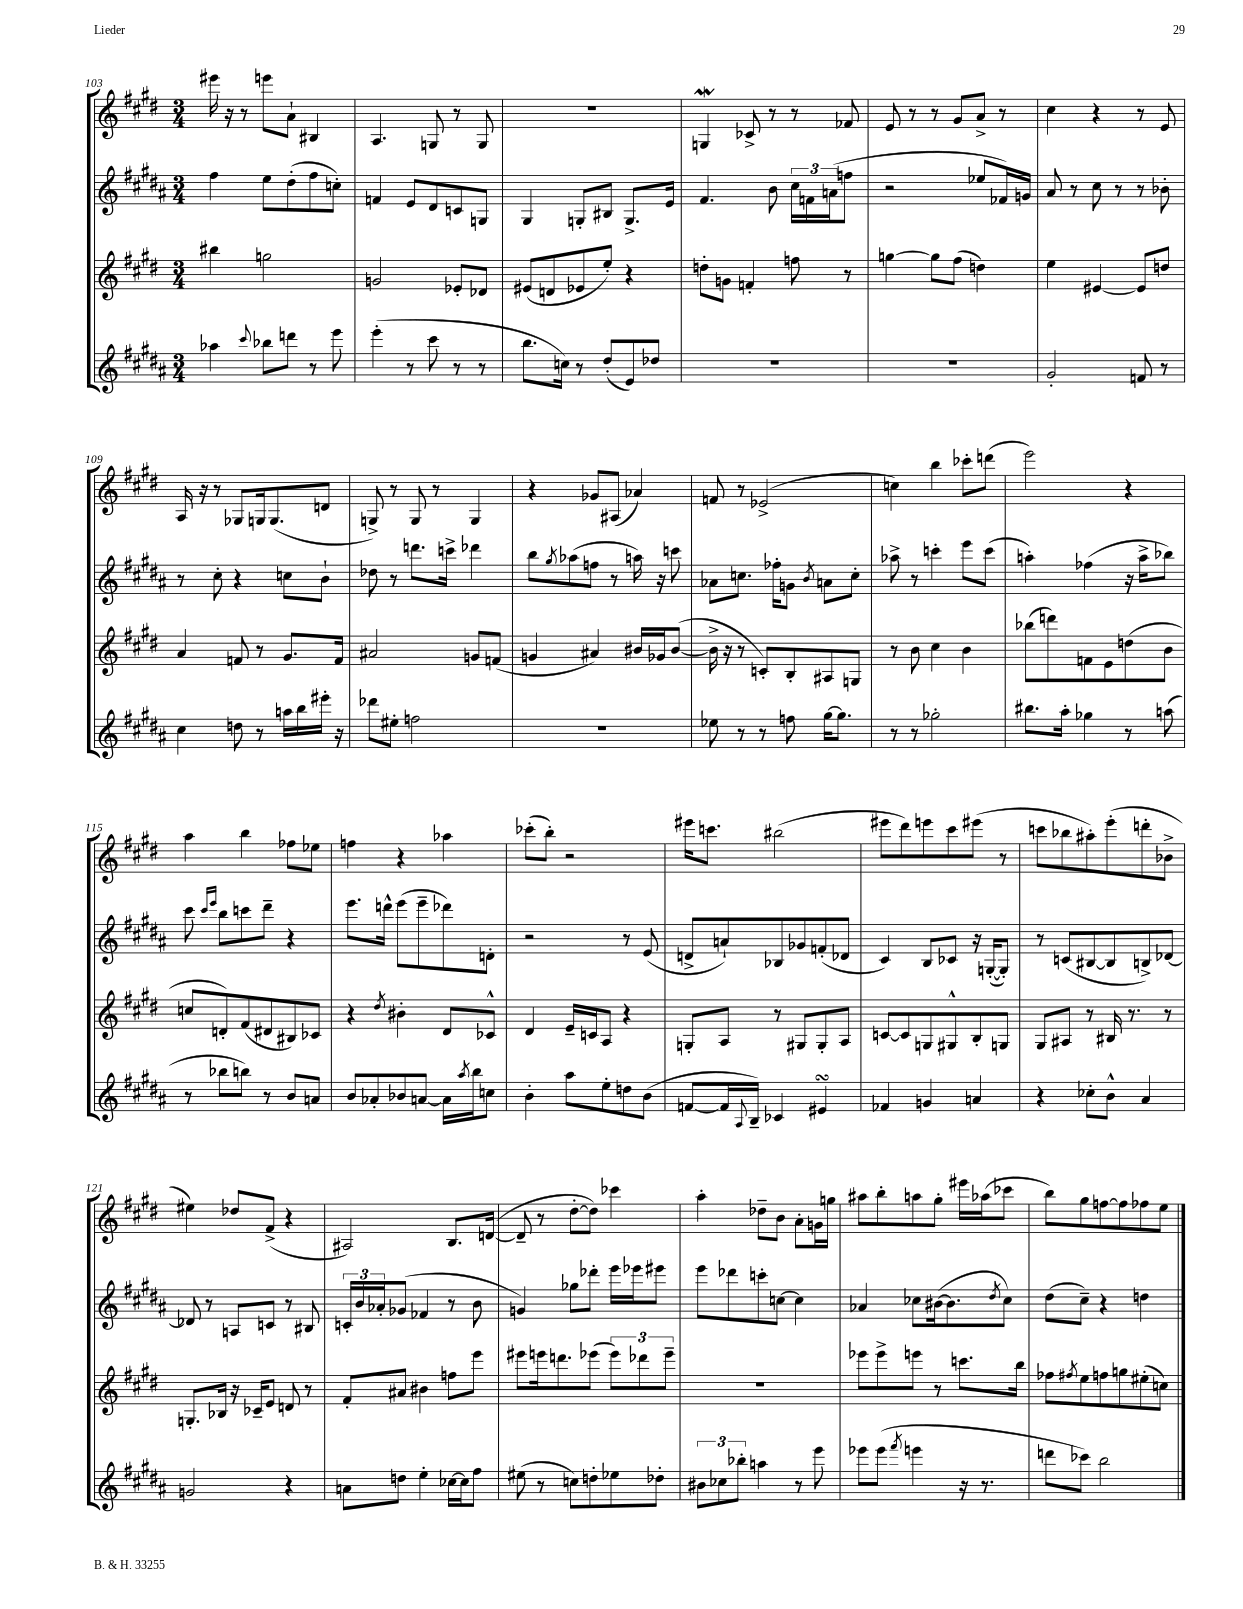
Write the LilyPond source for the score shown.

<<
\new StaffGroup <<
\new Staff = "s0" {
    \clef treble \key e \major \numericTimeSignature \time 3/4
    eis'''16 r16 r8 e'''8 a'8-! bis4 |
    a4. g8 r8 g8 |
    R2. |
    g4\mordent ces'8-> r8 r8 fes'8 |
    e'8 r8 r8 gis'8 a'8-> r8 |
    cis''4 r4 r8 e'8 |
    a16 r16 r8 ges8 g16 g8.( d'8 |
    g8->) r8 g8 r8 g4 |
    r4 ges'8 ais8( aes'4) |
    f'8 r8 ees'2->( |
    c''4) b''4 ces'''8-. d'''8( |
    e'''2) r4 |
    a''4 b''4 fes''8 ees''8 |
    f''4 r4 aes''4 |
    ces'''8-.( b''8-.) r2 |
    eis'''16 c'''8. bis''2( |
    eis'''8 dis'''8) e'''8 cis'''8 eis'''8( r8 |
    c'''8 bes''8 ais''8-.) e'''8-.( d'''8-. bes'8-> |
    eis''4) des''8 fis'8->( r4 |
    ais2) b8. d'16~( |
    d'8-- r8 dis''8~-. dis''8) ces'''4 |
    a''4-. des''8-- b'8 a'8-. g'16 g''16 |
    ais''8 b''8-. a''8 gis''8-. eis'''16 aes''16( ces'''8 |
    b''8) gis''8 f''8~ f''8 fes''8 e''8 \bar "|." |
}
\new Staff = "s1" {
    \clef treble \key b \major \numericTimeSignature \time 3/4
    fis''4 e''8 dis''8-.( fis''8 c''8-.) |
    f'4 e'8 dis'8 c'8 g8 |
    gis4 g8-. bis8 g8.-> e'16 |
    fis'4. b'8 \tuplet 3/2 { cis''16 f'16 a'16( } f''8 |
    r2 ees''8 fes'16) g'16 |
    ais'8 r8 cis''8 r8 r8 bes'8-. |
    r8 cis''8-. r4 c''8 b'8-! |
    des''8 r8 d'''8. c'''16-> des'''4 |
    b''8 \acciaccatura { gis''8 } aes''8( f''8 r8 a''16) r16 c'''8 |
    aes'8 c''8. fes''16-. g'8 \acciaccatura { b'8 } a'8 c''8-. |
    aes''8-> r8 c'''4-. e'''8 c'''8( |
    a''4-.) fes''4( r16 a''16-> bes''8) |
    cis'''8 \grace { cis'''16 e'''16 } b''8 c'''8 dis'''8-- r4 |
    e'''8. d'''16-^ e'''8( e'''8-- des'''8) d'8-. |
    r2 r8 e'8( |
    d'8-> a'8-!) bes8 ges'8 f'8-.( des'8 |
    cis'4) b8 ces'8 r16 g16~-.( g8-.) |
    r8 c'8( bis8~ bis8 b8->) des'8~ |
    des'8 r8 a8 c'8 r8 bis8 |
    \tuplet 3/2 { c'16-. b'16 aes'16-. } ges'8( fes'4 r8 b'8 |
    g'4) ges''8 des'''8-. e'''16 ees'''16 eis'''8 |
    e'''8 des'''8 c'''8-. c''8~ c''4 |
    aes'4 ces''8 bis'16~( bis'8. \acciaccatura { dis''8 } ces''8) |
    dis''8( cis''8--) r4 d''4 \bar "|." |
}
\new Staff = "s2" {
    \clef treble \key e \major \numericTimeSignature \time 3/4
    bis''4 g''2 |
    g'2 ees'8-. des'8 |
    eis'8( d'8 ees'8 e''8-.) r4 |
    d''8-. g'8 f'4-. f''8 r8 |
    g''4~ g''8 fis''8( d''4) |
    e''4 eis'4~ eis'8 d''8 |
    a'4 f'8 r8 gis'8. f'16 |
    ais'2 g'8 f'8( |
    g'4 ais'4) bis'16 ges'16 bis'8~( |
    bis'16-> r16 r8 c'8-.) b8-. ais8 g8 |
    r8 b'8 cis''4 b'4 |
    bes''8( d'''8) f'8 e'8 d''8( b'8 |
    c''8 d'8-.) fis'8( dis'8 bis8) ces'8 |
    r4 \acciaccatura { dis''8 } bis'4-. dis'8 ces'8-^ |
    dis'4 e'16-- c'16 a8 r4 |
    g8-. a8 r8 gis8 gis8-. a8 |
    c'8~ c'8 g8 gis8-^ b8-. g8 |
    gis8 ais8 r8 bis16 r8. r8 |
    g8.-. bes16 r16 ces'16-- e'8 d'8 r8 |
    fis'8-. ais'8 bis'4 f''8 e'''8 |
    eis'''8 e'''16 d'''8. ees'''8( \tuplet 3/2 { ees'''8) des'''8 ees'''8-- } |
    R2. |
    ees'''8 ees'''8-> e'''8 r8 c'''8. b''16 |
    fes''8 \acciaccatura { fis''8 } e''8 f''8 g''8 eis''8-.( c''8) \bar "|." |
}
\new Staff = "s3" {
    \clef treble \key b \major \numericTimeSignature \time 3/4
    aes''4 \appoggiatura { cis'''8 } bes''8 d'''8 r8 e'''8 |
    e'''4-.( r8 cis'''8 r8 r8 |
    b''8. c''16) r8 dis''8-.( e'8) des''8 |
    R2. |
    R2. |
    gis'2-. f'8 r8 |
    cis''4 d''8 r8 a''16 b''16 eis'''16-. r16 |
    des'''8 eis''8-. f''2 |
    R2. |
    ees''8 r8 r8 f''8 gis''16~ gis''8. |
    r8 r8 ges''2-. |
    bis''8. ais''16-. ges''4 r8 a''8( |
    r8 bes''8 b''8) r8 b'8 a'8 |
    b'8 aes'8-. bes'8 a'8~ a'16 \acciaccatura { ais''8 } b''16 c''8 |
    b'4-. ais''8 e''8-. d''8 b'8( |
    f'8~ f'16 \appoggiatura { ais8 } b16--) ces'4 eis'4\turn |
    fes'4 g'4 a'4 |
    r4 ces''8-. b'8-^ ais'4 |
    g'2 r4 |
    a'8 d''8 e''4-. ces''16~ ces''16 fis''8 |
    eis''8( r8 c''8) d''8-. ees''8 des''8-. |
    \tuplet 3/2 { bis'8 ces''8 bes''8-. } a''4 r8 e'''8 |
    ees'''8 ees'''8( \acciaccatura { fis'''8 } e'''4 r16 r8. |
    d'''8 ces'''8) b''2 \bar "|." |
}
>>
>>
\layout { \context { \Score currentBarNumber = #103 } }
